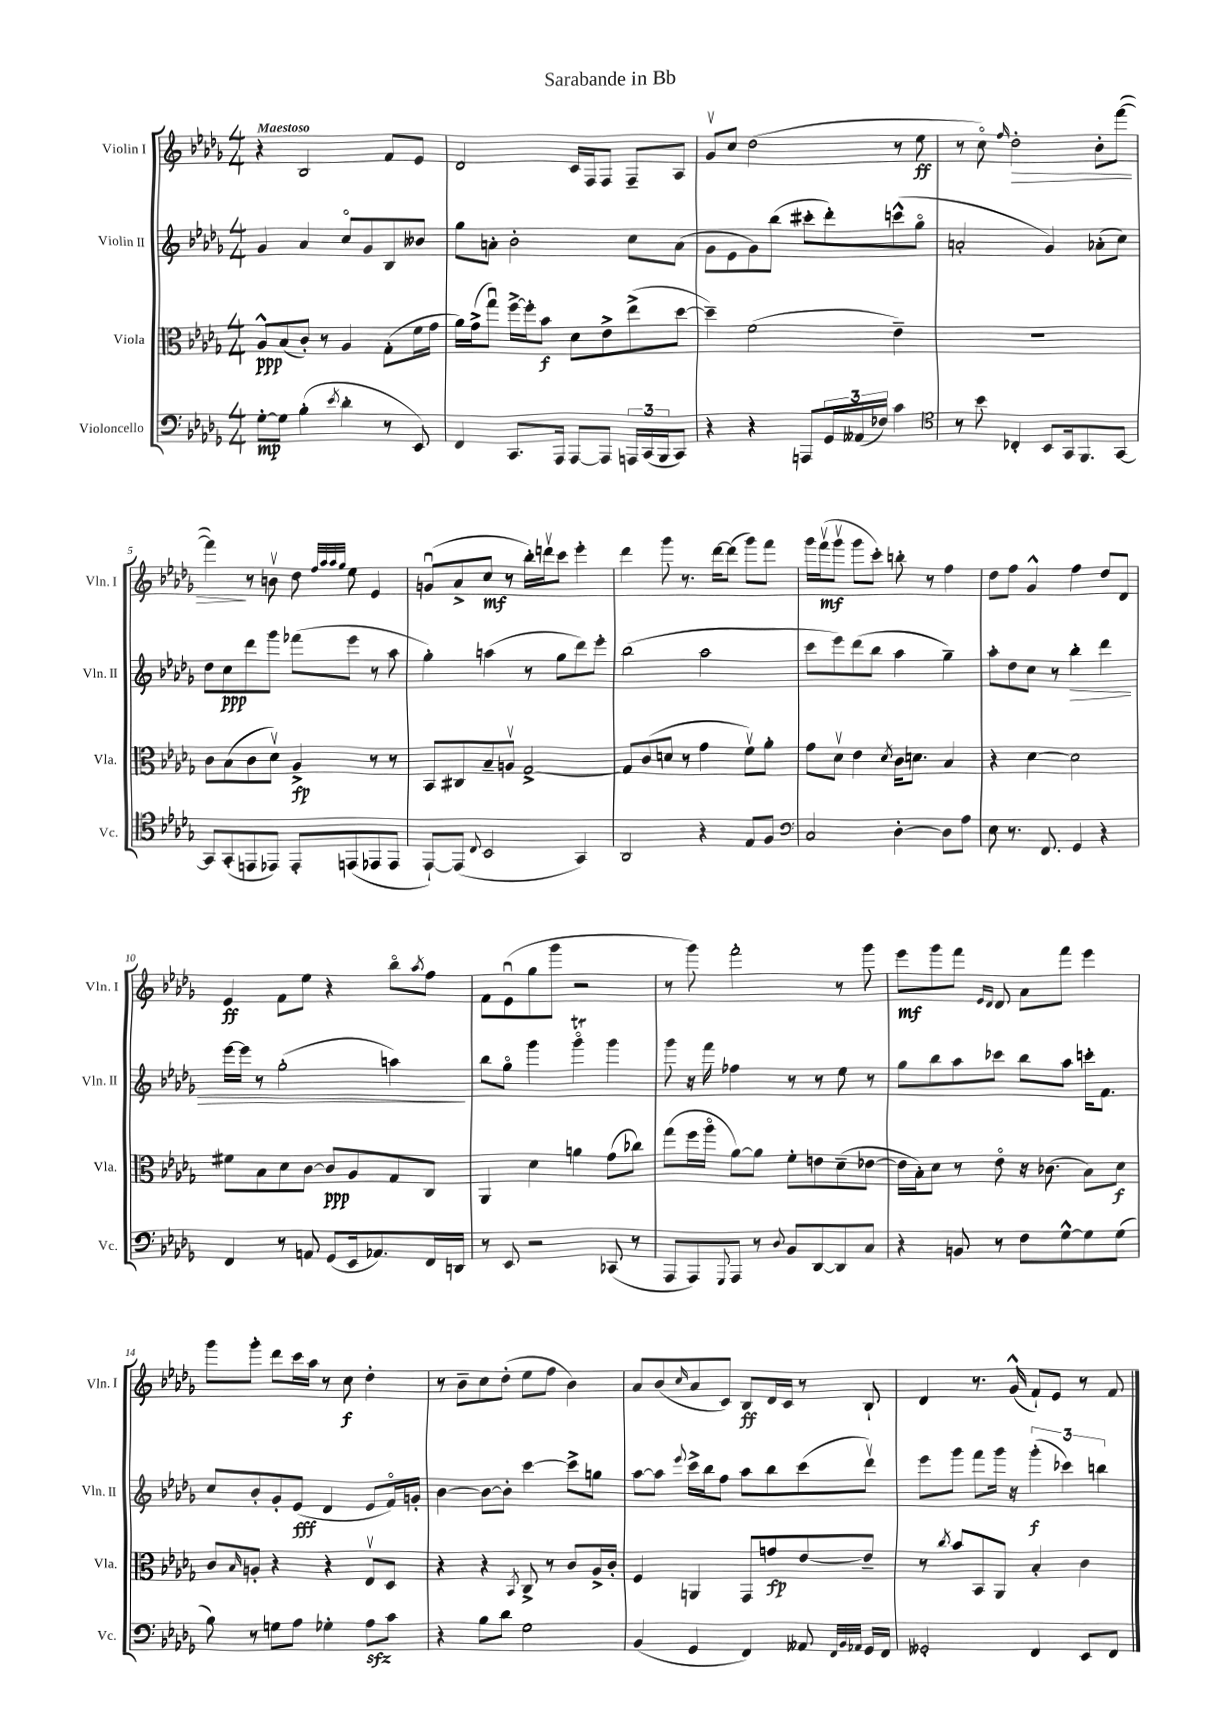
\header { title = "Sarabande in Bb" }
<<
\new StaffGroup <<
\new Staff = "s0" \with { instrumentName = "Violin I" shortInstrumentName = "Vln. I" } {
    \clef treble \key des \major \numericTimeSignature \time 4/4 \tempo "Maestoso"
    r4 bes2 f'8 ees'8 |
    des'2 c'16 f16 f8 f8-- aes8 |
    ges'8\upbow c''8 des''2( r8 ees''8\ff |
    r8 c''8\flageolet) \grace { f''16 } des''2-.\> bes'8-. f'''8~( |
    f'''4\!) r8 b'8\upbow des''8 \grace { f''32 aes''32 aes''32 ges''32 } ees''8 ees'4 |
    g'8\downbow( aes'8-> c''8\mf r8 bes''16-.) d'''16\upbow c'''8 ees'''4-. |
    des'''4 ges'''8 r8. des'''16~ des'''8( ges'''8) f'''8 |
    ges'''16 f'''16\upbow\mf( ges'''8\upbow ges'''8 c'''8-.) b''8-. r8 f''4 |
    des''8 f''8 ges'4-^ f''4 des''8 des'8 |
    ees'4\ff f'8 ees''8 r4 bes''8\flageolet \acciaccatura { aes''8 } f''8 |
    f'8 ees'8\downbow( ges''8 ges'''8 r2 |
    r8 ges'''8) f'''2-. r8 ges'''8 |
    ees'''8\mf ges'''8 f'''8 \grace { ees'16 des'16 } des'8 aes'8 f'''8 ees'''4 |
    ges'''8 ges'''8-. des'''8 c'''16 aes''16 r8 c''8\f des''4-. |
    r8 bes'8-- c''8 des''8-.( ees''8 f''8 bes'4) |
    aes'8 bes'8( \grace { c''16 } aes'8 c'8) bes8\ff des'16 c'16 r8 bes8-! |
    des'4 r8. ges'16-^( f'8-!) ees'8 r8 f'8 \bar "|." |
}
\new Staff = "s1" \with { instrumentName = "Violin II" shortInstrumentName = "Vln. II" } {
    \clef treble \key des \major \numericTimeSignature \time 4/4
    ges'4 aes'4 c''8\flageolet ges'8 bes8 beses'8 |
    ges''8 a'8-. bes'2-. c''8 a'8( |
    ges'8 ees'8 ges'8) bes''8( cis'''8-. des'''8-.) c'''8-^( ges''8\flageolet |
    a'2-. ges'4) aes'8-.( c''8) |
    des''8 c''8\ppp des'''8 ges'''8 fes'''8( ees'''8 r8 aes''8 |
    ges''4-.) a''4( r8 ges''8 des'''8) ees'''8-. |
    bes''2( aes''2 |
    c'''8 ees'''8) des'''8( bes''8 aes''4 ges''4--) |
    aes''8-. des''8 c''8 r8 bes''4-.\> des'''4 |
    ees'''16~ ees'''16 r8 ges''2-.( a''4\!) |
    bes''8 ges''8\flageolet ges'''4 ges'''4\flageolet\trill ges'''4 |
    ges'''8 r16 f'''16 fes''4 r8 r8 ees''8 r8 |
    ges''8 bes''8 aes''8 ces'''8 bes''8 aes''8 c'''16-. f'8. |
    c''8 bes'8-. ges'8-. ees'8\fff( des'4 ees'8 f'16\flageolet) g'16-. |
    bes'4~ bes'8~ bes'8-. c'''4~ c'''8-> g''8 |
    aes''8~ aes''8 \appoggiatura { ees'''8 } c'''16-> bes''16 f''8 aes''8 bes''8 c'''8( des'''8\upbow) |
    ees'''8 ges'''8 f'''8 ges'''16 r16 \tuplet 3/2 { ges'''4-.\f( ces'''4) b''4 } \bar "|." |
}
\new Staff = "s2" \with { instrumentName = "Viola" shortInstrumentName = "Vla." } {
    \clef alto \key des \major \numericTimeSignature \time 4/4
    aes8-^\ppp bes8( c'8-.) r8 aes4 ges8-.( f'16 ges'16 |
    aes'16) ges'16->( ges''8\downbow) f''16~-> f''16-. bes'8\f des'8 ees'8-> ees''8->( des''8~ |
    des''4--) f'2( ees'4--) |
    R1 |
    c'8 bes8( c'8 des'8\upbow) aes4->\fp r8 r8 |
    bes,8 cis8 bes8-- a8\upbow ges2~-> |
    ges8 c'8( d'8 r8 ges'4 f'8\upbow) aes'8-. |
    ges'8 des'8\upbow ees'4 \acciaccatura { des'8 } c'16 d'8. bes4 |
    r4 des'4~ des'2 |
    fis'8 bes8 des'8 c'8~ c'8\ppp aes8 ges8 c8 |
    aes,4 des'4 a'4 ges'8( ces''8) |
    ges''8( f''16 aes''16\flageolet aes'8~) aes'8 f'8-. e'8 des'8--( ees'8~ |
    ees'16 bes16-.) des'8 r8 ees'8\flageolet r16 ces'8.( bes8) des'8\f |
    c'8 \grace { bes16 } a8-. r4 r4 ees8\upbow des8 |
    r4 r4 \acciaccatura { bes,8 } c8-> r8 c'8 aes16-> c'16-. |
    f4 a,4 ges,8 g'8\fp ees'8~ ees'8-- |
    r8 \acciaccatura { c''8 } bes'8 bes,8 aes,8 bes4-. c'4 \bar "|." |
}
\new Staff = "s3" \with { instrumentName = "Violoncello" shortInstrumentName = "Vc." } {
    \clef bass \key des \major \numericTimeSignature \time 4/4
    ges8~-.\mp ges8 bes4-.( \acciaccatura { ees'8 } des'4-. r8 ees,8) |
    f,4 c,8. aes,,16 aes,,8~ aes,,8 \tuplet 3/2 { a,,16 c,16( bes,,16 } c,8) |
    r4 r4 a,,8 \tuplet 3/2 { ges,16 aeses,16( fes16) } c'4 |
    \clef tenor r8 bes'8 ces4-. bes,8 ges,16 f,8. ges,8~ |
    ges,8 ges,8-.( e,8 ees,8) ees,8-. e,8( ees,8 ees,8 |
    ees,8~-!) ees,8( \appoggiatura { c8 } bes,2 ges,4) |
    aes,2 r4 ees8 f8 |
    \clef bass c2 des4~-. des8 aes8 |
    ees8 r8. f,8. ges,4 r4 |
    f,4 r8 a,8 ges,8( ees,16 aes,8.) f,16 d,16 |
    r8 ees,8 r2 ces,8( r8 |
    aes,,8 aes,,8) \appoggiatura { ges,,8 } aes,,8 r8 \appoggiatura { des8 } bes,8 des,8~ des,8 c8 |
    r4 b,8 r8 f8 ges8~-^ ges8 ges8( |
    bes8) r8 g8 aes8 ges4-. aes8\sfz c'8 |
    r4 bes8 des'8 ges2 |
    bes,4( ges,4 f,4) aeses,8 \grace { f,32 bes,32 aes,32 } ges,16 f,16 |
    geses,2-. f,4 ees,8 f,8 \bar "|." |
}
>>
>>
